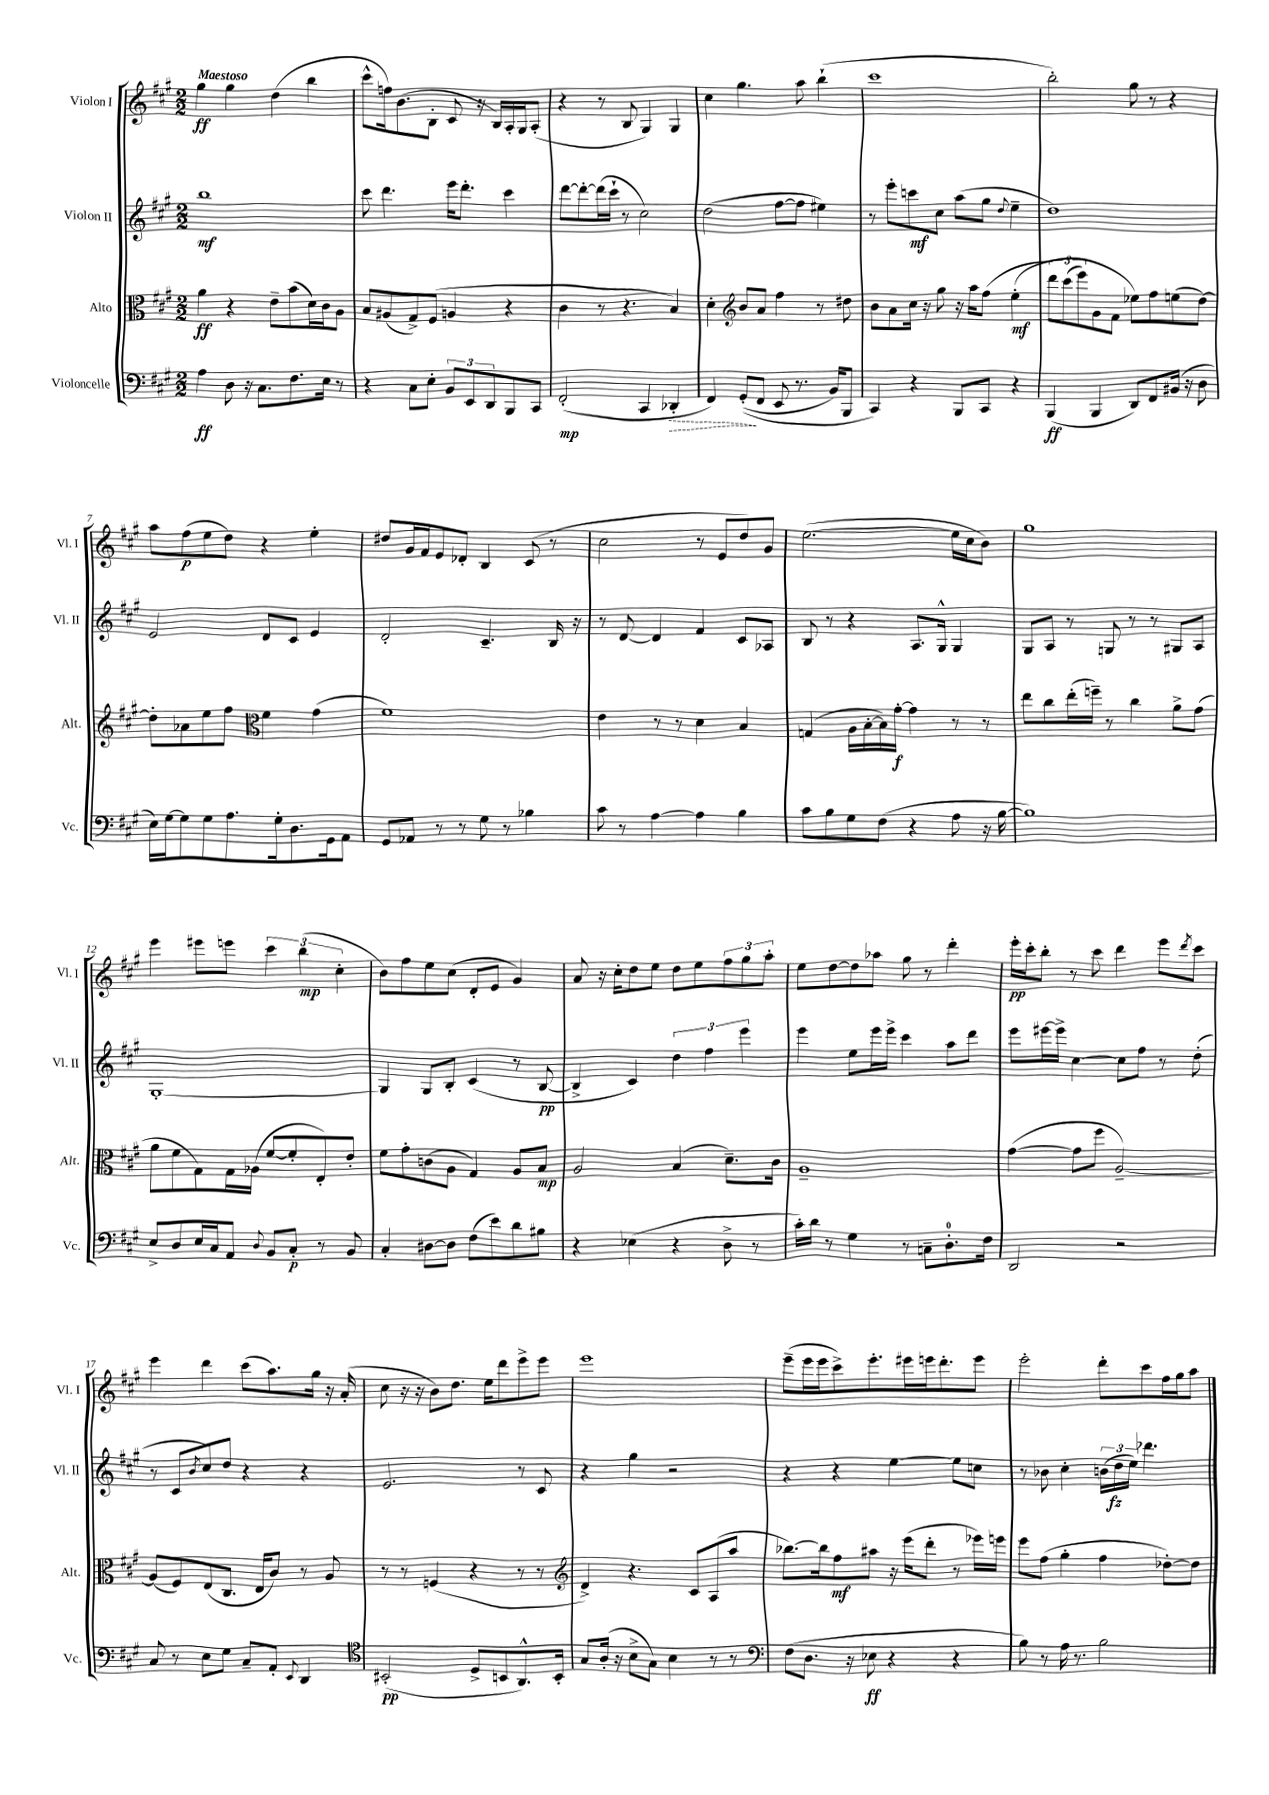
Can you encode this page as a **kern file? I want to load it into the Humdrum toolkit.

**kern	**kern	**kern	**kern
*staff4	*staff3	*staff2	*staff1
*clefF4	*clefC3	*clefG2	*clefG2
*k[f#c#g#]	*k[f#c#g#]	*k[f#c#g#]	*k[f#c#g#]
*M2/2	*M2/2	*M2/2	*M2/2
4A	4a	1bb	4gg#
8D	4r	.	4gg#
16r	.	.	.
8.C#	.	.	.
.	8e~	.	(4dd
8.F#	(8b	.	.
.	16d)	.	4bb
16E	16c#	.	.
8r	8A	.	.
=	=	=	=
4r	8B	8ccc#	8ccc#^^
.	(8A#	4.ddd	16ff)
.	.	.	(8.b
8C#	8G#^)	.	.
8E'	(8F#	.	8B'
12BB	4A	16eee	8c#
.	.	8.ddd'	.
12EE	.	.	.
.	.	.	16r
12DD	.	.	.
.	.	.	16B)
8BBB	4r	4ccc#	16A'
.	.	.	16G#
8CC#	.	.	(8A'
=	=	=	=
(2FF#'	4c#	[8ddd	4r
.	.	8ddd'_	.
.	8r	(16ddd]	8r
.	.	16ccc#`	.
.	4.r	8r	8B
4CC#	.	2cc#)	4G#)
4DD-'	4B)	.	4G#
=	=	=	=
4FF#)	4d'	(2dd	4cc#
*	*clefG2	*	*
&((8GG#'	8b	.	4.gg#
8FF#	8a	.	.
8EE	4ff#	[8ff#	.
8.r	.	8ff#]	8aa
.	8r	4ee#)	(4bb`
16BB)	.	.	.
8BBB	8dd#	.	.
=	=	=	=
4CC#&)	8b	8r	1ccc#
.	8a	8eee'	.
4r	16cc#	8ccc	.
.	16r	.	.
.	8gg#	8cc#	.
8BBB	16r	(8aa	.
.	16aa	.	.
8CC#	(8ff#	8gg#	.
.	.	8qqdd	.
4r	&(4ee'	4ee~	.
=	=	=	=
(4BBB	12ddd)	1dd)	2bb')
.	(12ccc#	.	.
.	12eee)	.	.
4BBB	8g#	.	.
.	8f#	.	.
8DD)	8ee-&)	.	8gg#
8FF#	8ff#	.	8r
(16BB#	(8ee	.	4r
16r	.	.	.
8D	[8dd)	.	.
=	=	=	=
16E)	8dd']	2e	8aa
[16G#	.	.	.
8G#]	8a-	.	(8ff#
8G#	8ee	.	8ee
8.A	8ff#	.	8dd)
*	*clefC3	*	*
.	4f#	8d	4r
16G#'	.	.	.
8.D	.	8c#	.
.	(4g#	4e	4ee'
16GG#	.	.	.
8AA	.	.	.
=	=	=	=
8GG#	1f#)	2d'	8dd#
8AA-	.	.	16g#
.	.	.	16f#
8r	.	.	8e
8r	.	.	8d-'
8G#	.	4.c#~	4B
8r	.	.	.
4B-	.	.	(8c#
.	.	16B	8r
.	.	16r	.
=	=	=	=
8c#	4e	8r	2cc#
8r	.	[8d	.
[4A	8r	4d]	.
.	8r	.	.
4A]	4d	4f#	8r
.	.	.	8e
4B	4B	8c#	8dd)
.	.	8A-	8g#
=	=	=	=
8c#	(4G	8B	([2.ee
8B	.	8r	.
8G#	16A	4r	.
.	[16B'	.	.
(8F#	16B])	.	.
.	[16g#'	.	.
4r	4g#]	8.A	.
.	.	16G#^^	.
8A	8r	4G#	16ee]
.	.	.	16cc#
16r	8r	.	8b)
[16B	.	.	.
=	=	=	=
1B])	8ee	8G#	1gg#
.	8cc#	8A	.
.	(16ee'	8r	.
.	16ff~)	.	.
.	8r	8G	.
.	4cc#	8r	.
.	.	8r	.
.	8a^	8G#	.
.	(8g#	8A	.
=	=	=	=
8E^	8a	[1G#'	4eee
8D	8f#	.	.
16E	8G#)	.	8eee#
16C#	.	.	.
8AA	16G#	.	8eee
.	(16A-	.	.
8qqD	.	.	.
8BB	[8f#	.	6ccc#
8C#'	8f#']	.	.
.	.	.	(6bb
8r	8E')	.	.
.	.	.	6cc#'
8BB	8e'	.	.
=	=	=	=
4C#'	8f#	4G#]	8b)
.	8g#'	.	8ff#
[8D#	(8c	8G#	8ee
8D#]	8A	8B'	(8cc#
(8F#	4G#)	(4c#	8d'
8e)	.	.	8e
8d	8A	8r	4g#)
8B#	8B	[8B	.
=	=	=	=
4r	2A	4B^]	8a
.	.	.	16r
.	.	.	16cc#'
(4E-	.	4c#)	8dd
.	.	.	8ee
4r	(4B	6dd	8dd
.	.	.	8ee
.	.	6ff#	.
8D^	8.d~)	.	12ff#
.	.	6eee	12gg#
8r	.	.	.
.	.	.	12aa'
.	16c#	.	.
=	=	=	=
16c#')	1A~	4eee	8ee
16d	.	.	.
8r	.	.	[8dd
4G#	.	8ee	8dd]
.	.	16eee	8aa-
.	.	16eee^	.
8r	.	4ccc#	8gg#
8C~	.	.	8r
8.D'	.	8aa	4ddd'
.	.	8ddd	.
16F#	.	.	.
=	=	=	=
2DD	([4g#	8eee	16eee'
.	.	.	16ccc#'
.	.	[16eee#	8bb'
.	.	16eee#^]	.
.	8g#]	[4cc#	8r
.	8ff#	.	8ccc#
2r	[2A~)	8cc#]	4ddd
.	.	8ff#	.
.	.	8r	8eee
.	.	.	8qddd
.	.	(8dd'	8ccc#
=	=	=	=
8C#	(8A]	8r	4eee
8r	8F#)	8c#	.
.	.	8qb	.
8E	(8E	8cc#)	4ddd
8G#	8.C#	8dd	.
8C#~	.	4r	(8ccc#
.	16E	.	.
8AA'	8c#)	.	8.aa)
8qqEE	.	.	.
4DD	8r	4r	.
.	.	.	16gg#
.	8A	.	16r
.	.	.	(16a'
=	=	=	=
*clefC4	*	*	*
(2BB#'	8r	2.e	8cc#
.	8r	.	16r
.	.	.	16r
.	(4F	.	8b)
.	.	.	8.dd
8D^	4r	.	.
.	.	.	16ee
8BB	.	.	8ddd
8.AA^^)	8r	8r	8eee^
.	8r	8c#	8eee
16BB'	.	.	.
=	=	=	=
*	*clefG2	*	*
8G#	4d^)	4r	1eee
(16A'	.	.	.
16r	.	.	.
8B^	4.r	4gg#	.
8G#)	.	.	.
4B	.	2r	.
.	8c#	.	.
8r	(8A	.	.
8r	8aa	.	.
=	=	=	=
*clefF4	*	*	*
(8F#	[8.bb-)	4r	(8eee~
8.D	.	.	16eee
.	16bb-]	.	16eee
.	8ff#	4r	8ccc#^)
16r	.	.	.
8E-	8aa#	.	8.eee'
4r	16r	[4ee	.
.	(16eee	.	16eee#
.	8ddd'	.	16eee
.	.	.	8.ddd'
4r	8r	8ee]	.
.	16eee-)	8cc	8eee
.	16eee	.	.
=	=	=	=
8B)	8eee	8r	2eee'
8r	(8ff#	8b-	.
16A	4gg#'	4cc#'	.
8.r	.	.	.
2B	4ff#	(24b	8ddd'
.	.	24dd	.
.	.	24ee)	.
.	.	4.ddd-	8ccc#
.	[8dd-')	.	16ff#
.	.	.	16gg#
.	8dd-]	.	8aa
==	==	==	==
*-	*-	*-	*-
